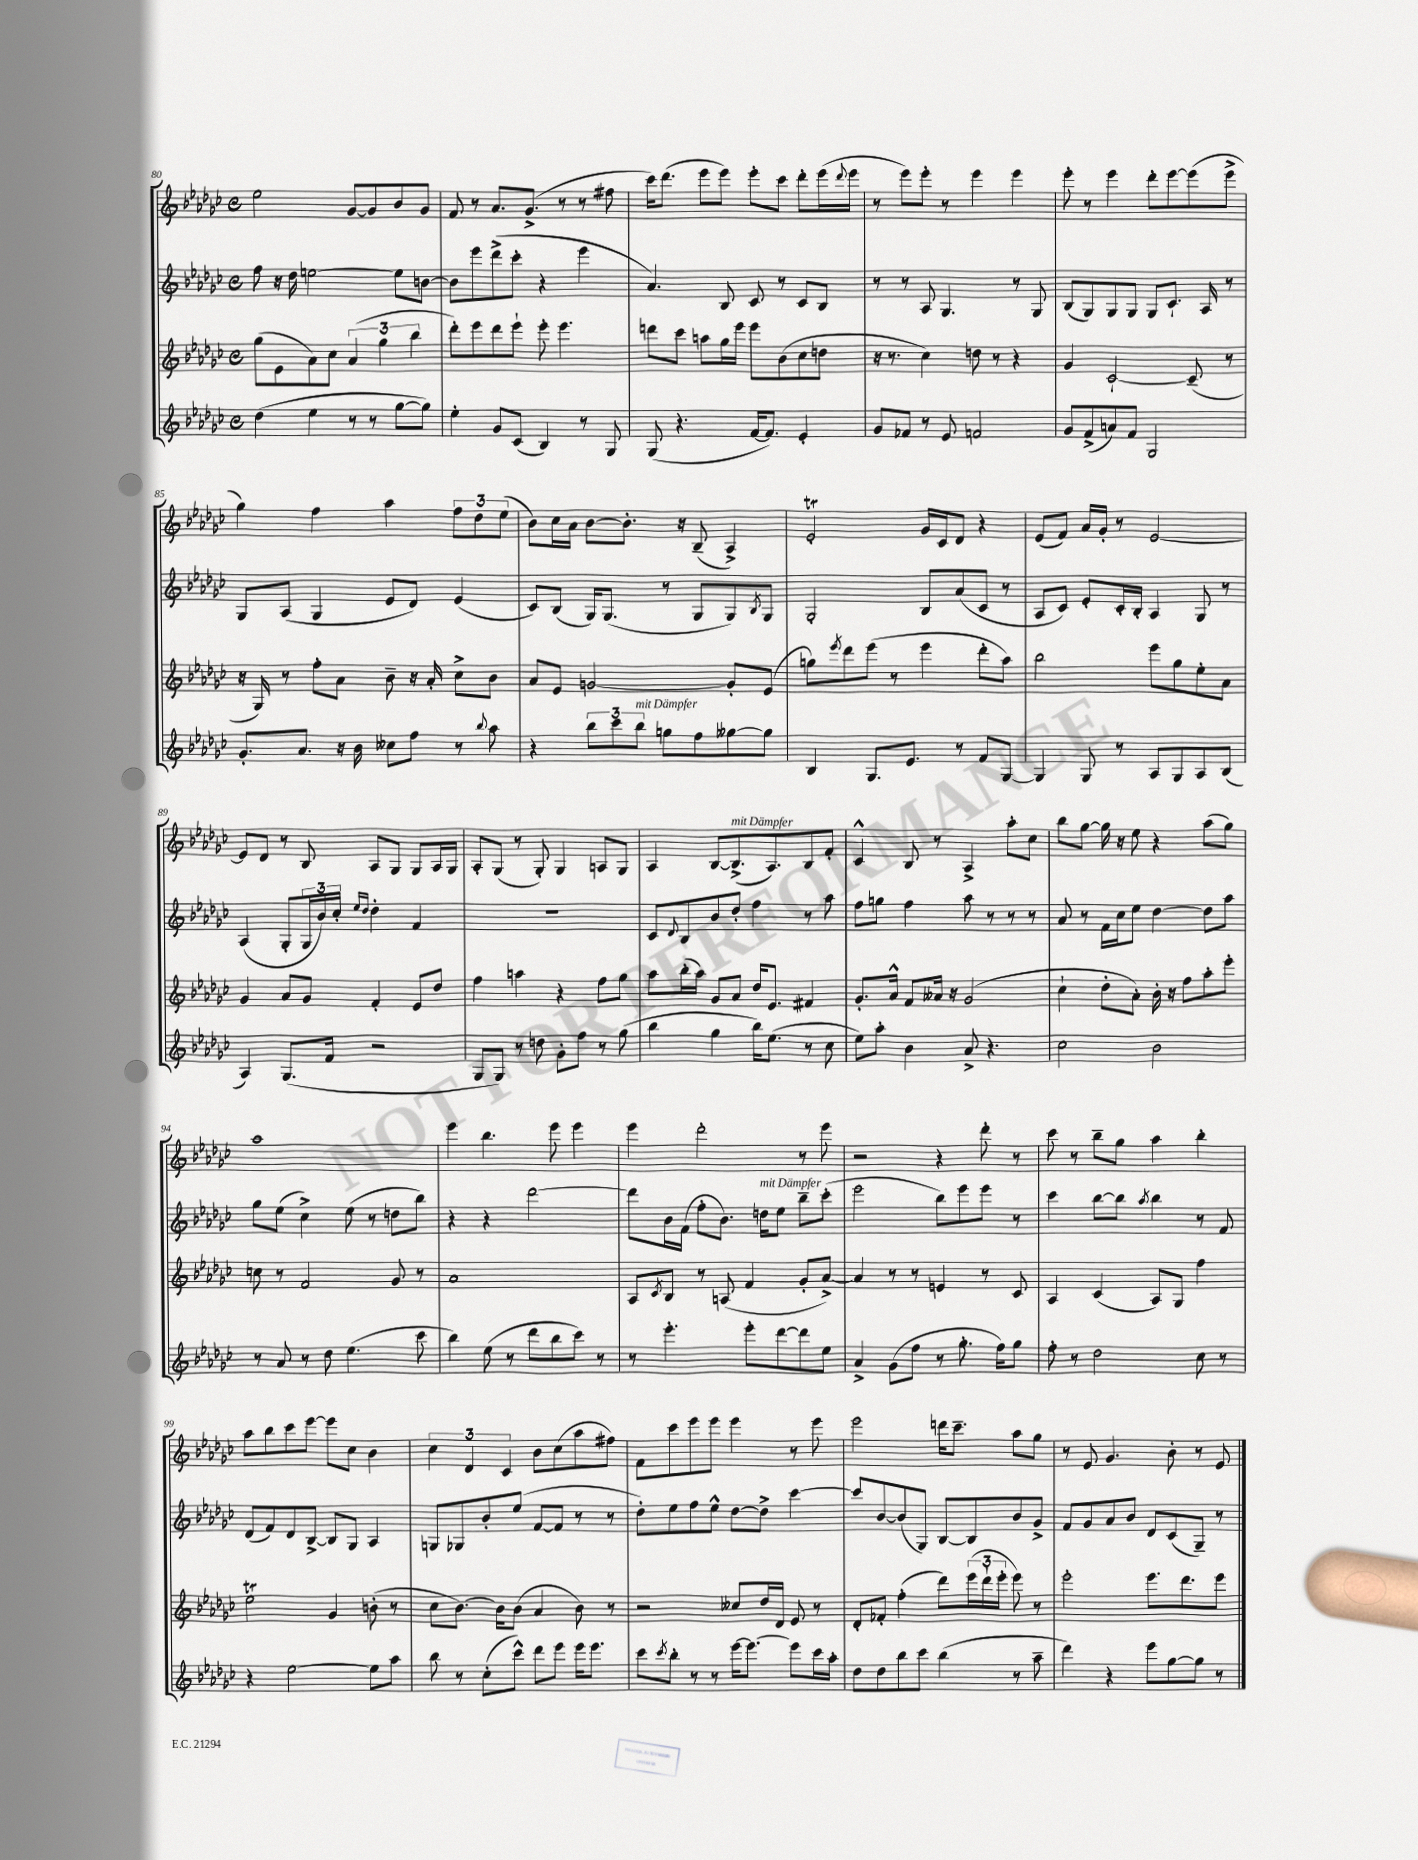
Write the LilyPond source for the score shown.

<<
\new StaffGroup <<
\new Staff = "s0" {
    \clef treble \key ges \major \defaultTimeSignature \time 4/4
    ees''2 ges'8~ ges'8 bes'8 ges'8 |
    f'8 r8 aes'8. ges'8.->( r8 r8 fis''8 |
    ces'''16) des'''8.( ees'''8 ees'''8) ees'''8-. ces'''8 des'''8-. ees'''16( \appoggiatura { des'''8 } ees'''16 |
    r8 ees'''8) ees'''8-. r8 ees'''4 ees'''4 |
    ees'''8-. r8 ees'''4 des'''8-. ees'''8~ ees'''8( ees'''8-> |
    ges''4) f''4 aes''4 \tuplet 3/2 { f''8 des''8 ees''8( } |
    bes'8) ces''16 aes'16 bes'8~ bes'8.-. r16 bes8--( aes4->) |
    ees'2-.\trill ges'16 ces'16 des'8 r4 |
    ees'8( f'8) aes'16 ges'16-. r8 ees'2~ |
    ees'8 des'8 r8 bes8 aes8 ges8 ges8 aes16 ges16 |
    aes8-. ges8( r8 ges8-.) ges4 a8 ges8 |
    aes4 bes8~ bes8.->^\markup { \italic "mit Dämpfer" }( aes8.) bes8 f'8-. |
    ces'4-^ bes8 r8 aes4-> aes''8-. ces''8 |
    bes''8 ges''8~ ges''16 r16 ees''8 r4 aes''8( ges''8) |
    aes''1 |
    ees'''4 bes''4. ees'''8 ees'''4 |
    ees'''4 des'''2-. r8 ees'''8 |
    r2 r4 des'''8-. r8 |
    ces'''8 r8 bes''8-- ges''8 aes''4 bes''4-. |
    aes''8 bes''8 ces'''8 ees'''8~ ees'''8 ces''8 bes'4 |
    \tuplet 3/2 { ces''4 des'4 ces'4 } bes'8 ces''8( aes''8 fis''8) |
    f'8 ces'''8 ees'''8 ees'''8 ees'''4 r8 ees'''8 |
    ees'''2 d'''16 ces'''8.-- aes''8 ges''8 |
    r8 ees'8 ges'4. bes'8-. r8 ees'8 \bar "|." |
}
\new Staff = "s1" {
    \clef treble \key ges \major \defaultTimeSignature \time 4/4
    f''8 r16 des''16 e''2~ e''8 b'8~ |
    b'8 ees'''8 des'''8->( ces'''8-. r4 ees'''4 |
    aes'4.) bes8 ces'8 r8 ces'8 bes8 |
    r8 r8 aes8 ges4. r8 ges8 |
    bes8( ges8) ges8 ges8 ges8 ces'8.-! aes16 r8 |
    ges8 aes8( ges4 ees'8 des'8) ees'4( |
    ces'8) bes8( ges16) ges8.( r8 ges8 ges8) \acciaccatura { bes8 } ges8 |
    ges2-. bes8 aes'8( ces'8 r8 |
    aes8 ces'8) ees'8-. ces'16-. bes16-. aes4 ges8 r8 |
    aes4( ges8-. \tuplet 3/2 { ges16 bes'16) ces''16-. } \grace { ees''16 des''16 } des''4-. f'4 |
    R1 |
    ces'8 \appoggiatura { des'8 } bes8 bes'8 des''8-. f''4 r8 aes''8 |
    f''8 g''8 f''4 aes''8 r8 r8 r8 |
    aes'8 r8 f'16 ces''16 ees''8 des''4~ des''8 aes''8 |
    ges''8 ees''8( ces''4->) ees''8( r8 d''8 bes''8) |
    r4 r4 des'''2~ |
    des'''8 bes'16 f'16( f''8-. bes'8.) d''16^\markup { \italic "mit Dämpfer" } ees''8 bes''8-- ces'''8-.( |
    ees'''2 bes''8) ees'''8 ees'''8 r8 |
    ces'''4 bes''8~ bes''8 \acciaccatura { aes''8 } bes''4 r8 f'8 |
    des'8( f'8) des'8 bes8~-> bes8 ges8 aes4 |
    g8 ges8 bes'8-. ees''8( f'8~ f'8 r8 r8 |
    des''8-.) ees''8 f''8 ees''8-^ des''8~ des''8-> ces'''4~ |
    ces'''8 bes'8~ bes'8( ges8) bes8~ bes8 bes'8 ges'8-> |
    f'8 ges'8 aes'8 bes'8 des'8 ces'8( ges8--) r8 \bar "|." |
}
\new Staff = "s2" {
    \clef treble \key ges \major \defaultTimeSignature \time 4/4
    ges''8( ees'8 aes'8) ces''8 \tuplet 3/2 { aes'4( ges''4 bes''4 } |
    des'''8-.) ees'''8 des'''8 ees'''8-! ees'''8-. ees'''4. |
    d'''8 ces'''8 a''8 ges''16 ees'''16 ees'''8 bes'8( ces''8 d''8 |
    r16 r8. ces''4) d''8 r8 r4 |
    ges'4 ces'2~-! ces'8--( r8 |
    r16 ges16) r8 f''8-. aes'8 bes'8-- r16 aes'16-. ces''8-> bes'8 |
    aes'8 ees'8 g'2~ g'8-. ees'8( |
    g''8) \acciaccatura { ees'''8 } des'''8 ees'''8( r8 ees'''4 des'''8-. aes''8) |
    bes''2 ees'''8 ges''8 ees''8-. aes'8 |
    ges'4 aes'8 ges'8 f'4-. ees'8 des''8 |
    f''4 a''4 r4 f''8 ges''8 |
    aes''8 bes''16-.( aes''16) ges'8 aes'8 des''16 ees'8. fis'4 |
    ges'8.-. aes'16-^ f'8 aeses'16 r16 ges'2( |
    ces''4-! des''8-. aes'8-.) bes'16-. r16 f''8 aes''8-. ees'''8-. |
    c''8 r8 f'2 ges'8 r8 |
    aes'1 |
    aes8 \acciaccatura { ces'8 } bes8 r8 a8( f'4 ges'8-. aes'8~->) |
    aes'4 r8 r8 e'4 r8 ces'8 |
    aes4 ces'4( aes8) ges8 f''4 |
    ees''2\trill ges'4 b'8-.( r8 |
    ces''8 bes'8.~) bes'16 bes'8( aes'4 bes'8) r8 |
    r2 ceses''8 des''16 des'16 ees'8 r8 |
    des'8-. fes'8-. f''4-.( des'''8) \tuplet 3/2 { ees'''16( des'''16-! ees'''16-. } ees'''8) r8 |
    ees'''2-. ees'''8. des'''8. ees'''8 \bar "|." |
}
\new Staff = "s3" {
    \clef treble \key ges \major \defaultTimeSignature \time 4/4
    des''4( ees''4 r8 r8 ges''8~ ges''8) |
    ees''4-. ges'8 ces'8( bes4) r8 ges8 |
    ges8( r4. f'16~ f'8.) ees'4-. |
    ges'8 fes'8 r8 ees'8 f'2 |
    ges'8 f'8->( a'8) f'8 ges2 |
    ges'8.-. aes'8. r16 bes'16 ceses''8 f''8 r8 \appoggiatura { bes''8 } aes''8 |
    r4 \tuplet 3/2 { bes''8 ces'''8 bes''8^\markup { \italic "mit Dämpfer" } } g''8 f''8 geses''8~ geses''8 |
    bes4 ges8. ees'8. r8 f'8 ges8~ |
    ges4 ges8 r8 aes8 ges8 aes8 bes8( |
    aes4) ges8.( f'16 r2 |
    ges8 ges8) r8 d''8 ges'8-. f''8 r8 ges''8( |
    bes''4 ges''4 bes''16) ees''8.( r8 ces''8 |
    ees''8) aes''8-. bes'4 aes'8-> r4. |
    ces''2 bes'2 |
    r8 aes'8 r8 des''8 ees''4.( ces'''8 |
    bes''4) ees''8( r8 des'''8 bes''8 ces'''8) r8 |
    r8 ees'''4.-. ees'''8-. des'''8~ des'''8 ees''8 |
    aes'4-> ges'8( f''8 r8 ges''8.-. f''16) ges''8 |
    f''8-. r8 des''2 ces''8 r8 |
    r4 ees''2~ ees''8 aes''8 |
    bes''8 r8 ces''8-.( ces'''8-^) des'''8 ees'''8 ees'''16 ees'''8. |
    ces'''8 \acciaccatura { ces'''8 } bes''8-. r8 r8 ees'''16~ ees'''8.~ ees'''8 ces'''16 aes''16-. |
    des''8 des''8 bes''8 ces'''8 bes''4( r8 aes''8-- |
    des'''4) r4 ees'''8 ges''8~ ges''8 r8 \bar "|." |
}
>>
>>
\layout { \context { \Score currentBarNumber = #80 } }
